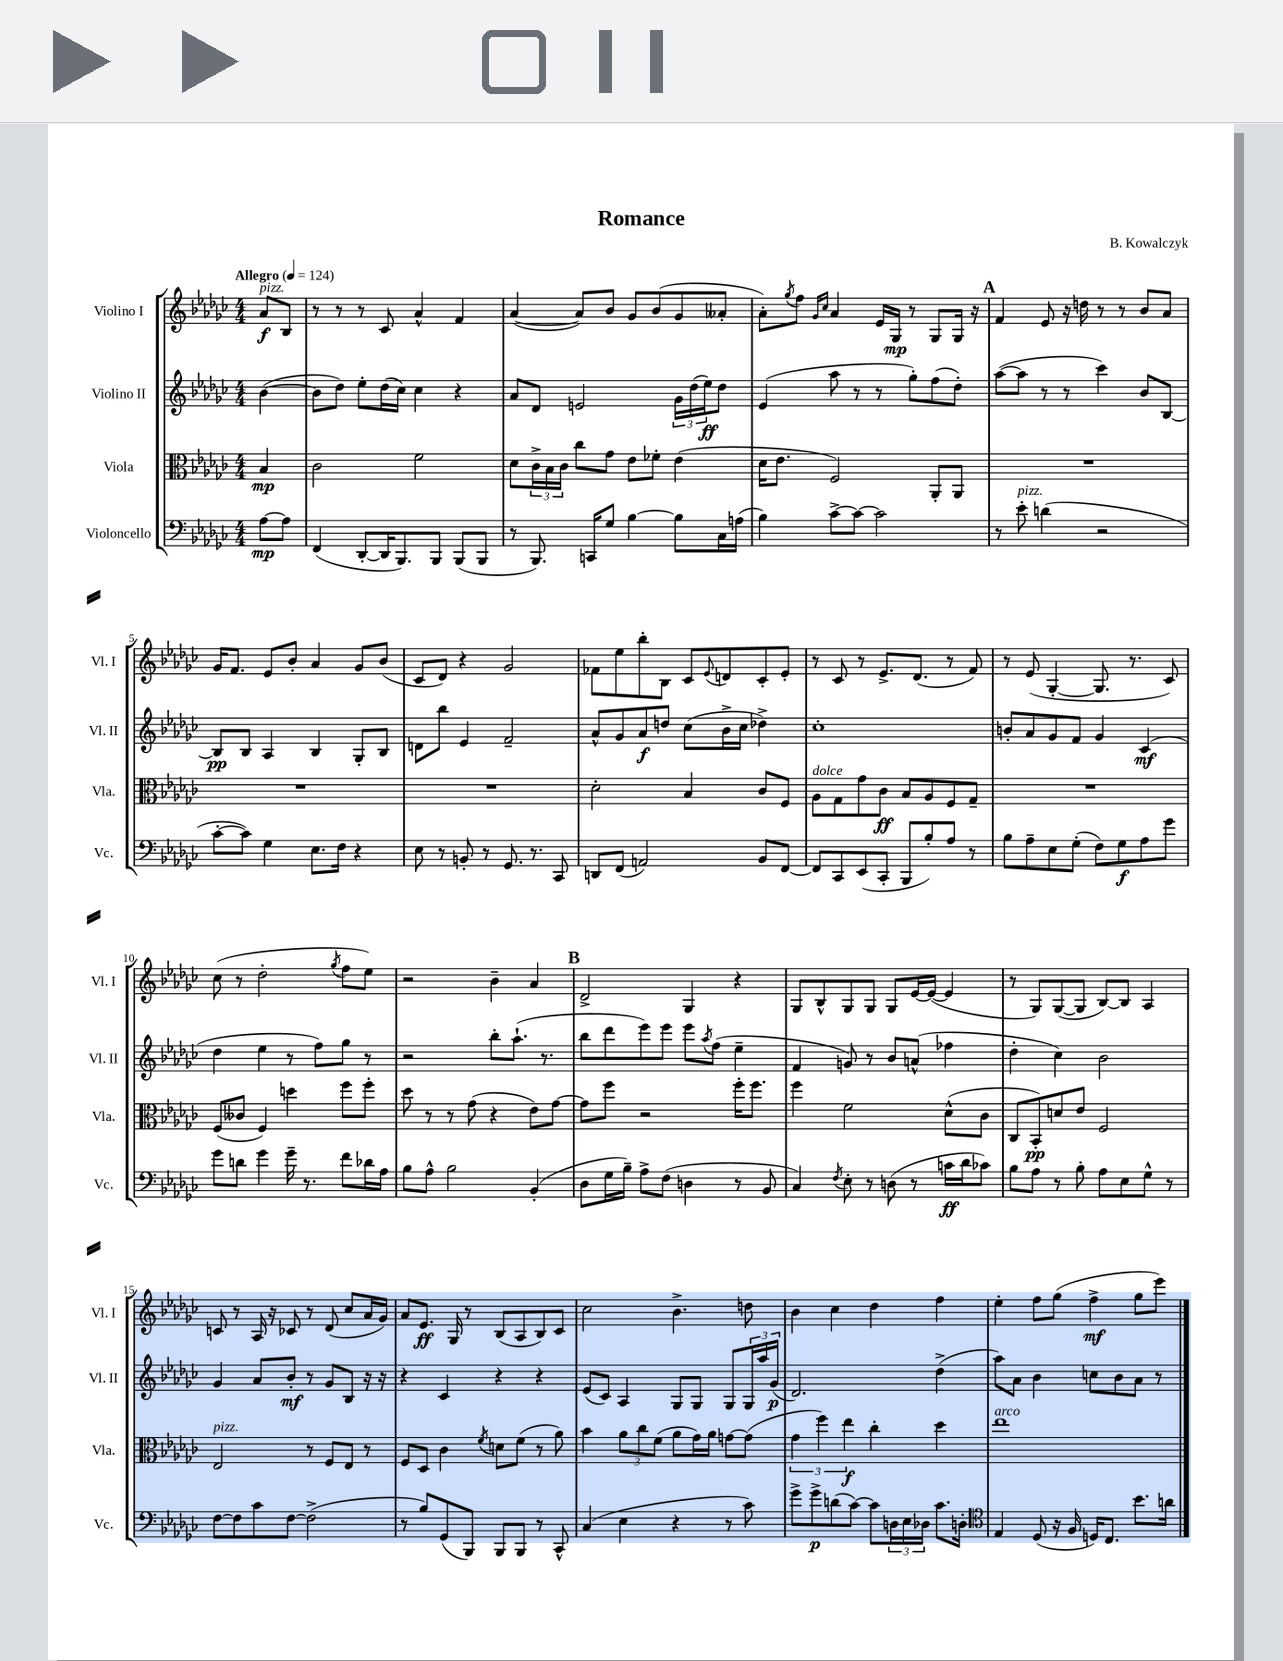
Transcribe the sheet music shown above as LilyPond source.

\header { title = "Romance" composer = "B. Kowalczyk" }
<<
\new StaffGroup <<
\new Staff = "s0" \with { instrumentName = "Violino I" shortInstrumentName = "Vl. I" } {
    \clef treble \key ges \major \numericTimeSignature \time 4/4 \partial 4 \tempo "Allegro" 4 = 124
    aes'8\f^\markup { \italic "pizz." } bes8 |
    r8 r8 r8 ces'8 aes'4-^ f'4 |
    aes'4~( aes'8) bes'8 ges'8 bes'8( ges'8 aeses'8-. |
    aes'8-.) \acciaccatura { ges''8 } f''8 \grace { ges'16 ces''16 } aes'4 ees'16 ges16\mp r8 ges8 ges16 r16 |
    \mark \markup { \bold "A" } f'4 ees'8 r16 d''16 r8 r8 bes'8 aes'8 |
    ges'16 f'8. ees'8 bes'8-. aes'4 ges'8 bes'8( |
    ces'8 des'8) r4 ges'2 |
    fes'8 ees''8 bes''8-. bes8 ces'8 \appoggiatura { ees'8 } d'8 ces'8-. ees'8-. |
    r8 ces'8 r8 ees'8.-> des'8.( r8 f'8) |
    r8 ees'8( ges4~-. ges8. r8. ces'8) |
    ces''8( r8 des''2-. \acciaccatura { ges''8 } f''8 ees''8) |
    r2 bes'4-- aes'4 |
    \mark \markup { \bold "B" } des'2-> ges4 r4 |
    ges8 bes8-^ ges8 ges8 ges8 ees'16~ ees'16~( ees'4 |
    r8 ges8) ges8~( ges8 bes8~) bes8 aes4 |
    c'8 r8 aes16 r16 ces'8 r8 des'8( ces''8 aes'16 ges'16) |
    aes'8 ees'8.\ff ges16 r8 bes8( aes8 bes8) ces'8 |
    ces''2 bes'4.-> d''8 |
    bes'4 ces''4 des''4 f''4 |
    ees''4-. f''8 ges''8( f''4->\mf ges''8 ees'''8) \bar "|." |
}
\new Staff = "s1" \with { instrumentName = "Violino II" shortInstrumentName = "Vl. II" } {
    \clef treble \key ges \major \numericTimeSignature \time 4/4 \partial 4
    bes'4~( |
    bes'8 des''8) ees''8-. des''16( ces''16) ces''4 r4 |
    aes'8 des'8 e'2 \tuplet 3/2 { ges'16 des''16( ees''16\ff) } des''8 |
    ees'4( aes''8 r8 r8 ges''8-.) f''8( des''8-.) |
    \mark \markup { \bold "A" } aes''8~( aes''8 r8 r8 ces'''4) bes'8 bes8~ |
    bes8\pp bes8 aes4 bes4 ges8-. bes8 |
    d'8 bes''8 ees'4 f'2-- |
    aes'8-^ ges'8 aes'8\f d''8 ces''8( bes'16-> ces''16 des''4->) |
    ces''1-. |
    b'8-. aes'8 ges'8 f'8 ges'4 ces'4\mf( |
    des''4 ees''4 r8 f''8) ges''8 r8 |
    r2 bes''8-. aes''8.-!( r8. |
    \mark \markup { \bold "B" } bes''8 des'''8 ees'''8) ees'''8 ees'''8 \acciaccatura { aes''8 } f''8( ees''4-- |
    f'4 g'8) r8 bes'8 a'8-^( fes''4 |
    des''4-. ces''4) bes'2 |
    ges'4 aes'8 bes'8-.\mf r8 ges'8 bes8 r16 r16 |
    r4 ces'4 r4 r4 |
    ees'8( ces'8) aes4 ges8 ges8 ges8 \tuplet 3/2 { ges16 aes''16 ges'16\p( } |
    des'2.) des''4->( |
    aes''8) aes'8 bes'4 c''8 bes'8 aes'8 r8 \bar "|." |
}
\new Staff = "s2" \with { instrumentName = "Viola" shortInstrumentName = "Vla." } {
    \clef alto \key ges \major \numericTimeSignature \time 4/4 \partial 4
    bes4\mp |
    ces'2 f'2 |
    des'8 \tuplet 3/2 { ces'16-> bes16 ces'16 } ces''8 ges'8 ees'8 fes'8-. ees'4( |
    des'16 ees'8. f2) aes,8-. aes,8 |
    \mark \markup { \bold "A" } R1 |
    R1 |
    R1 |
    des'2-. bes4 ces'8 f8 |
    aes8^\markup { \italic "dolce" } ges8 ges'8 ces'8\ff bes8 aes8 f8 ges8-- |
    R1 |
    f8( ceses'8 f4) d''4 f''8 f''8-. |
    des''8 r8 r8 ges'8( r4 ees'8) ges'8~ |
    \mark \markup { \bold "B" } ges'8 f''8 r2 f''16-. f''8. |
    f''4 f'2 des'8-^( ces'8 |
    ces8 bes,8-.\pp) d'8 ees'8 f2 |
    ees2^\markup { \italic "pizz." } r8 f8 ees8 r8 |
    f8 des8 ces'4 \acciaccatura { f'8 } d'8 f'8( r8 aes'8) |
    bes'4 \tuplet 3/2 { aes'8 ces''8 f'8( } aes'8 ges'16) aes'16 g'8~ g'8( |
    \tuplet 3/2 { ges'4 f''4) ees''4\f } ces''4-. des''4 |
    ees''1^\markup { \italic "arco" } \bar "|." |
}
\new Staff = "s3" \with { instrumentName = "Violoncello" shortInstrumentName = "Vc." } {
    \clef bass \key ges \major \numericTimeSignature \time 4/4 \partial 4
    aes8~\mp aes8 |
    f,4( des,8~-. des,16 bes,,8.) bes,,8 bes,,8( bes,,8 |
    r8 bes,,8.) c,16 ges8 bes4~ bes8 ces16 a16( |
    bes4) ces'8~-> ces'8~ ces'2 |
    \mark \markup { \bold "A" } r8 ees'8-.^\markup { \italic "pizz." } d'4( r2 |
    ces'8~-. ces'8) ges4 ees8. f16 r4 |
    ees8 r8 b,8-. r8 ges,8. r8. ces,8 |
    d,8 f,8( a,2) bes,8 f,8~ |
    f,8 ces,8 ees,8( ces,8-. bes,,8 bes8-.) aes8 r8 |
    bes8 aes8-- ees8 ges8-.( f8) ges8\f aes8 ges'8 |
    ges'8 d'8 ges'4 ges'16-- r8. f'8 des'16 aes16 |
    bes8 aes8-^ bes2 bes,4-.( |
    \mark \markup { \bold "B" } des8 ges16 bes16--) aes8-> f8( d4 r8 bes,8 |
    ces4) \acciaccatura { f8 } ees8-. r8 d8( r8 c'16\ff des'16 ces'8) |
    bes8 aes8 r8 bes8-. aes8 ees8 ges8-^ r8 |
    f8~ f8 ces'8 f8~ f2->( |
    r8 bes8) ges,8( bes,,8) bes,,8 bes,,8 r8 ces,8-^ |
    ces4( ees4 r4 r8 ces'8) |
    ges'8-> ges'8->\p d'8( ces'8~) ces'8 \tuplet 3/2 { d16 ees16 des16 } ces'8. d16-. |
    \clef tenor ees4 des8( r16 f16 d16) ces8. bes'8. a'16 \bar "|." |
}
>>
>>
